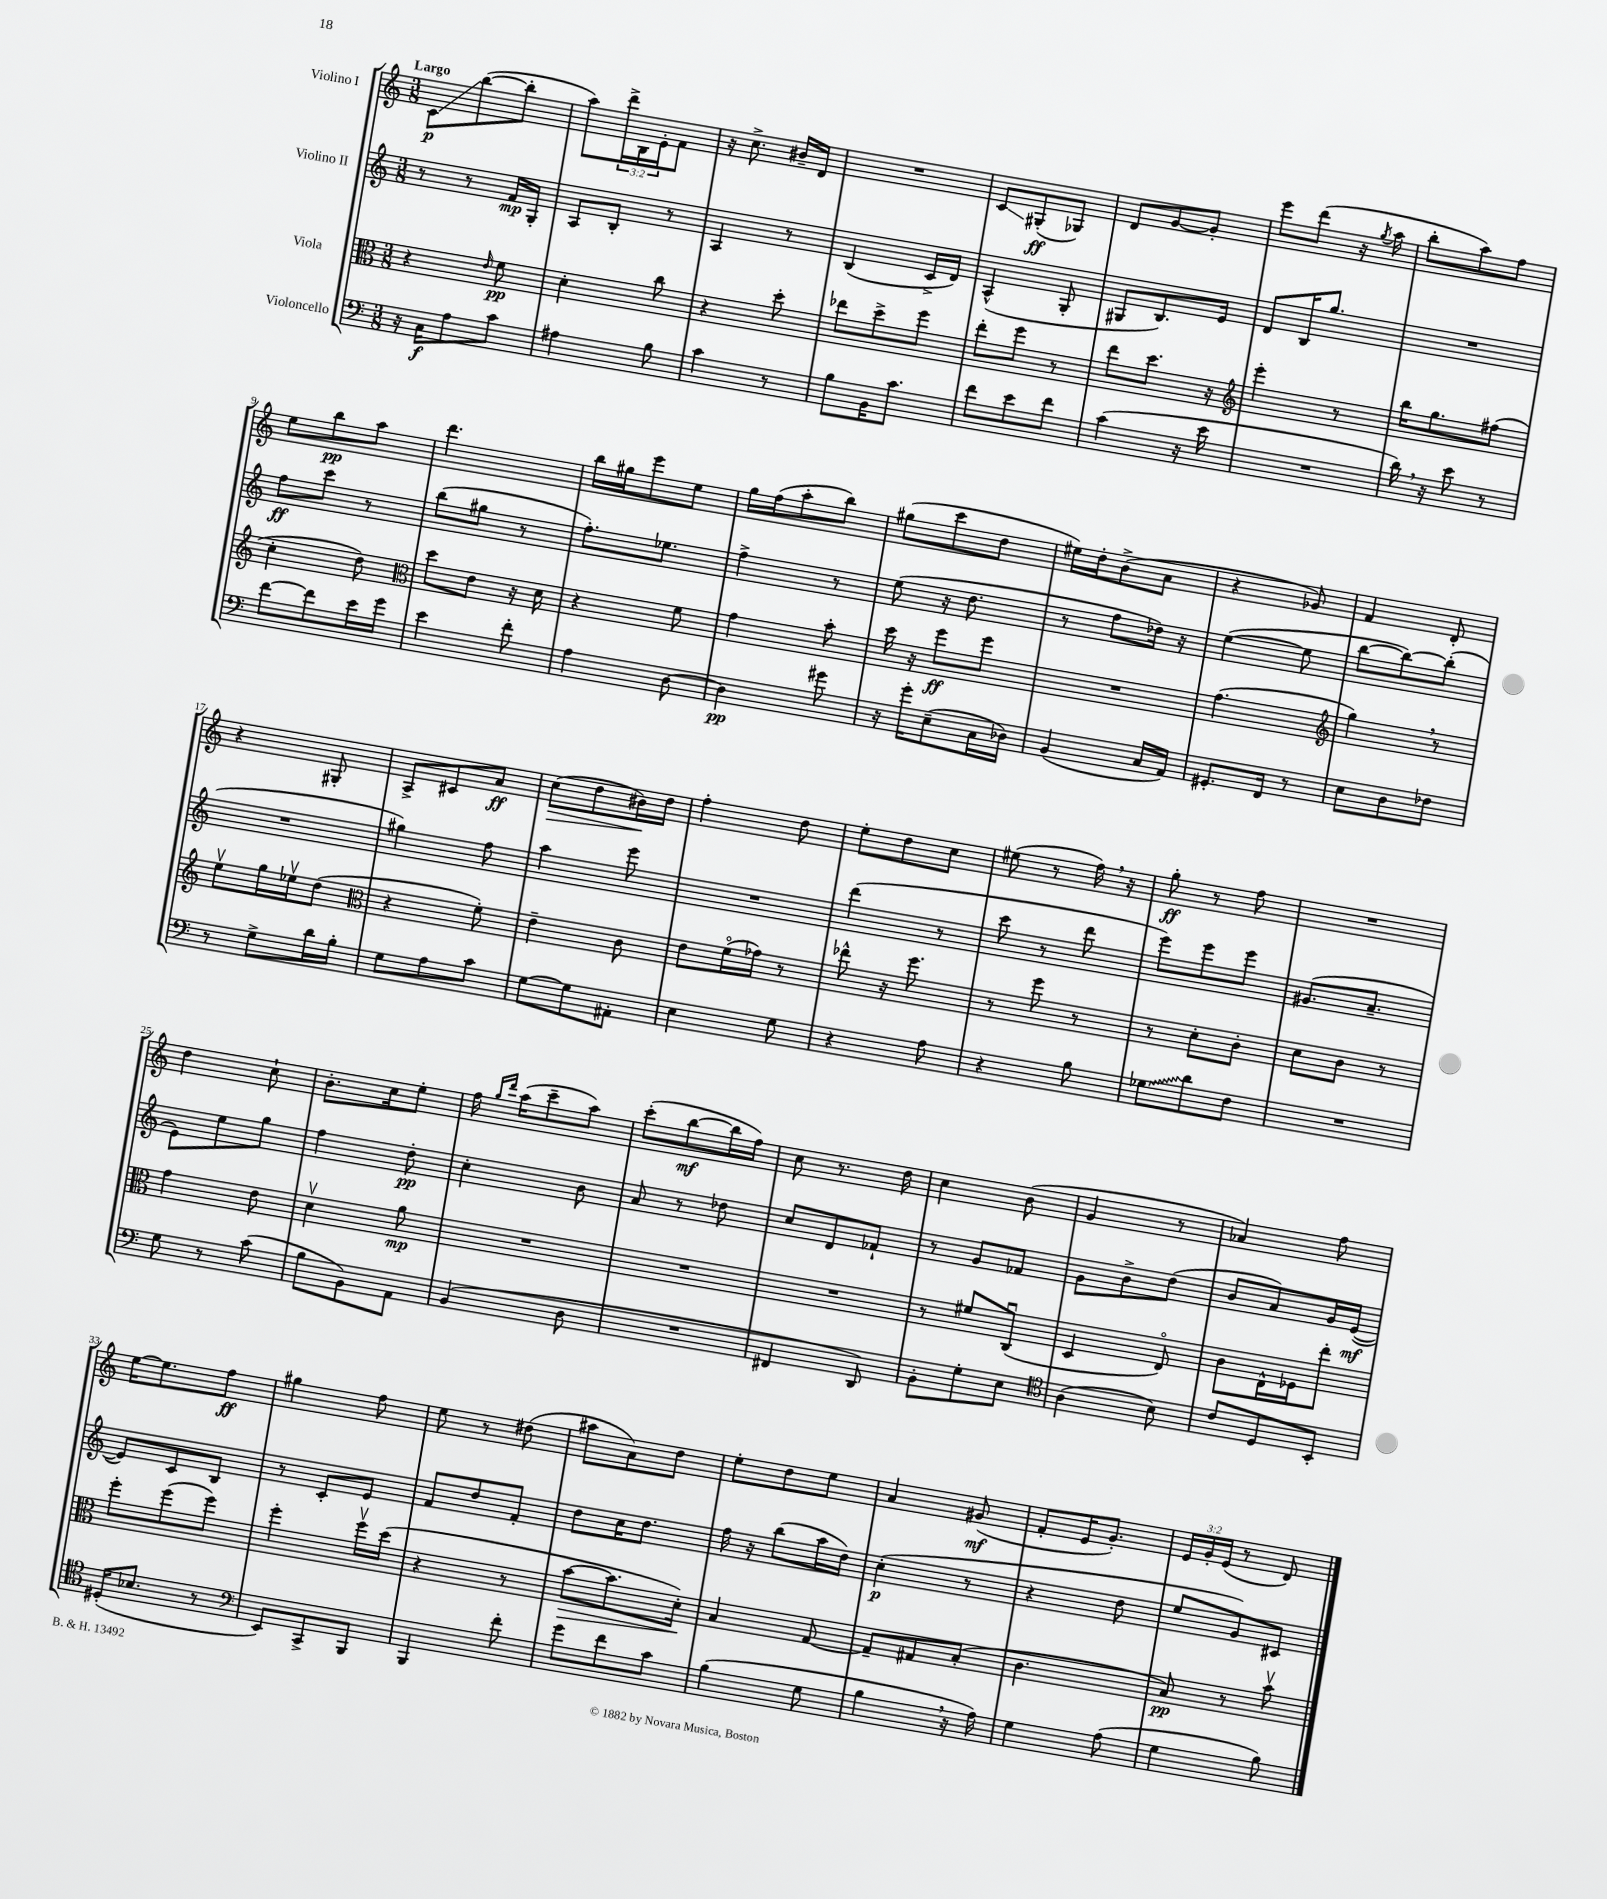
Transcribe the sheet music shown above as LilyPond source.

<<
\new StaffGroup <<
\new Staff = "s0" \with { instrumentName = "Violino I" } {
    \clef treble \key c \major \numericTimeSignature \time 3/8 \override Staff.TupletNumber.text = #tuplet-number::calc-fraction-text \tempo "Largo"
    c'8\glissando\p b''8~( b''8-. |
    a''8) \tuplet 3/2 { d'''16-> b16 e'16-. } f'8 |
    r16 c''8.-> bis'16-- d'16 |
    R4. |
    c'8\glissando gis8-.\ff( ges8) |
    d'8 g'8~ g'8-. |
    e'''8 d'''8( r16 \acciaccatura { g''8 } a''16 |
    b''8-. a''8) f''8 |
    e''8 b''8\pp a''8 |
    d'''4. |
    b''16 gis''16 e'''8 e''8 |
    g''16 f''16( a''8-. b''8) |
    gis''8( c'''8 d''8 |
    eis''16) d''16-. b'8->( a'8 |
    r4 ges'8) |
    f'4 d'8-. |
    r4 gis8-. |
    a8-> cis'8 a'8\ff |
    c''8\>( d''8 bis'16\!) d''16 |
    f''4-. d''8 |
    e''8-. d''8 c''8 |
    eis''8( r8 f''16) \breathe r16 |
    g''8-.\ff r8 f''8 |
    R4. |
    d''4 c''8-! |
    b'8.-. c''16 e''8-. |
    f''16 \grace { g''16 d'''16 } a''16( c'''8-- a''8) |
    c'''8-.( b''8~\mf b''16 f''16) |
    c''8 r8. d''16 |
    c''4 b'8( |
    g'4 r8 |
    aes'4) f''8 |
    e''16~ e''8. f''8\ff |
    gis''4 f''8 |
    e''8 r8 dis''8( |
    ais''8 a'8) d''8 |
    e''8-. d''8 e''8 |
    a'4 gis'8\mf( |
    f'8-. e'16 g'8.-.) |
    \tuplet 3/2 { e'16 g'16-. e'16( } r8 d'8) \bar "|." |
}
\new Staff = "s1" \with { instrumentName = "Violino II" } {
    \clef treble \key c \major \numericTimeSignature \time 3/8
    r8 r8 f'16\mp g16-. |
    a8 b8-. r8 |
    a4 r8 |
    b4( c'16-> d'16) |
    a4-^( g8-. |
    gis8 b8.) e'16 |
    d'8 b16 g''8. |
    R4. |
    f''8\ff c'''8 r8 |
    b''8( gis''8 r8 |
    f''8.-.) ees''8. |
    f''4-> r8 |
    e''8( r16 d''8. |
    r8 f''8 des''16) r16 |
    e''4~( e''8 |
    b''8~ b''8~) b''8-.( |
    R4. |
    gis''4) f''8 |
    a''4 e'''8 |
    R4. |
    d'''4( r8 |
    c'''8 r8 d'''8 |
    e'''8) e'''8 e'''8 |
    gis'8.( a'8.-- |
    e'8) e''8 g''8 |
    f''4 d''8-.\pp |
    c''4-. b'8 |
    a'8 r8 des''8 |
    c''8 d'8 fes'8-! |
    r8 g'8 fes'8 |
    g'8 b'8-> d''8( |
    b'8 a'8) g'16 e'16~\mf( |
    e'8) c'8 b8 |
    r8 c'8-. e'8 |
    f'8 d''8 f'8-. |
    d''8 c''16 d''8. |
    f''16 r16 b''8( a''16 d''16) |
    c''4-.\p( r8 |
    r4 d''8 |
    e''8 g'8) cis'8 \bar "|." |
}
\new Staff = "s2" \with { instrumentName = "Viola" } {
    \clef alto \key c \major \numericTimeSignature \time 3/8
    r4 \grace { e'16 } f'8\pp |
    d'4-. c''8 |
    r4 d''8-. |
    ees''8 d''8-> f''8 |
    e''8-. f''8 r8 |
    e''8 d''8. r16 |
    \clef treble e'''4-. r8 |
    b''16 g''8. fis''8( |
    c''4-. d''8) |
    \clef alto d''8 e'8 r16 d'16 |
    r4 f'8 |
    g'4 b'8-. |
    d''16 r16 f''8\ff f''8 |
    R4. |
    g'4.( |
    \clef treble g''4) \breathe r8 |
    e''8\upbow g''16 ees''16\upbow d''8( |
    \clef alto r4 f'8-.) |
    e'4-- c'8 |
    e'8 f'16\flageolet( ges'16) r8 |
    ees''8-^ r16 f''8. |
    r8 f''8 r8 |
    r8 d'8-. c'8-. |
    d'8 c'8 r8 |
    g'4 e'8 |
    d'4\upbow a'8\mp |
    R4. |
    R4. |
    R4. |
    r8 fis'8 c8\downbow( |
    d4 e8\flageolet) |
    c'8 e16-^ fes16 e''8-. |
    f''8-. f''8( f''8) |
    f''4-. f''16\upbow d''16( |
    r4 r8 |
    b'8~\> b'8. d'16-.\!) |
    b4 g8~ |
    g8-- gis8 b8-.( |
    c'4. |
    b8\pp) r8 b'8\upbow \bar "|." |
}
\new Staff = "s3" \with { instrumentName = "Violoncello" } {
    \clef bass \key c \major \numericTimeSignature \time 3/8
    r16 c16\f a8 c'8 |
    ais4 b8 |
    c'4 r8 |
    b8 b,16 c'8. |
    f'8 e'8 f'8 |
    c'4( r16 e'16 |
    R4. |
    d'16) \breathe r16 e'8 r8 |
    f'8~ f'8 e'16 g'16 |
    e'4 f'8-. |
    a4 d8~ |
    d4\pp gis'8 |
    r16 g'16-. e8--( c16 des16) |
    b,4( c16 a,16) |
    gis,8.-. f,16 r8 |
    e8 d8 fes8 |
    r8 g8-> d'16 b16-. |
    g8 a8 c'8 |
    g8~ g8 ais,8-. |
    e4 g8 |
    r4 a8 |
    r4 b8 |
    \once \override Glissando.style = #'zigzag ges8\glissando d'8 f8 |
    R4. |
    g8 r8 c'8( |
    b8 b,8) a,8 |
    b,4( d8 |
    R4. |
    fis,4 d,8) |
    b,8-. g8-. e8 |
    \clef tenor a4( b8) |
    c'8 d8 b,8-. |
    dis16-.( bes8. r8 |
    \clef bass e,8) c,8-> b,,8 |
    b,,4 f'8-. |
    g'8 f'8 c'8 |
    b4( g8 |
    b4 \breathe r16 a16) |
    g4 a8( |
    g4 b8) \bar "|." |
}
>>
>>
